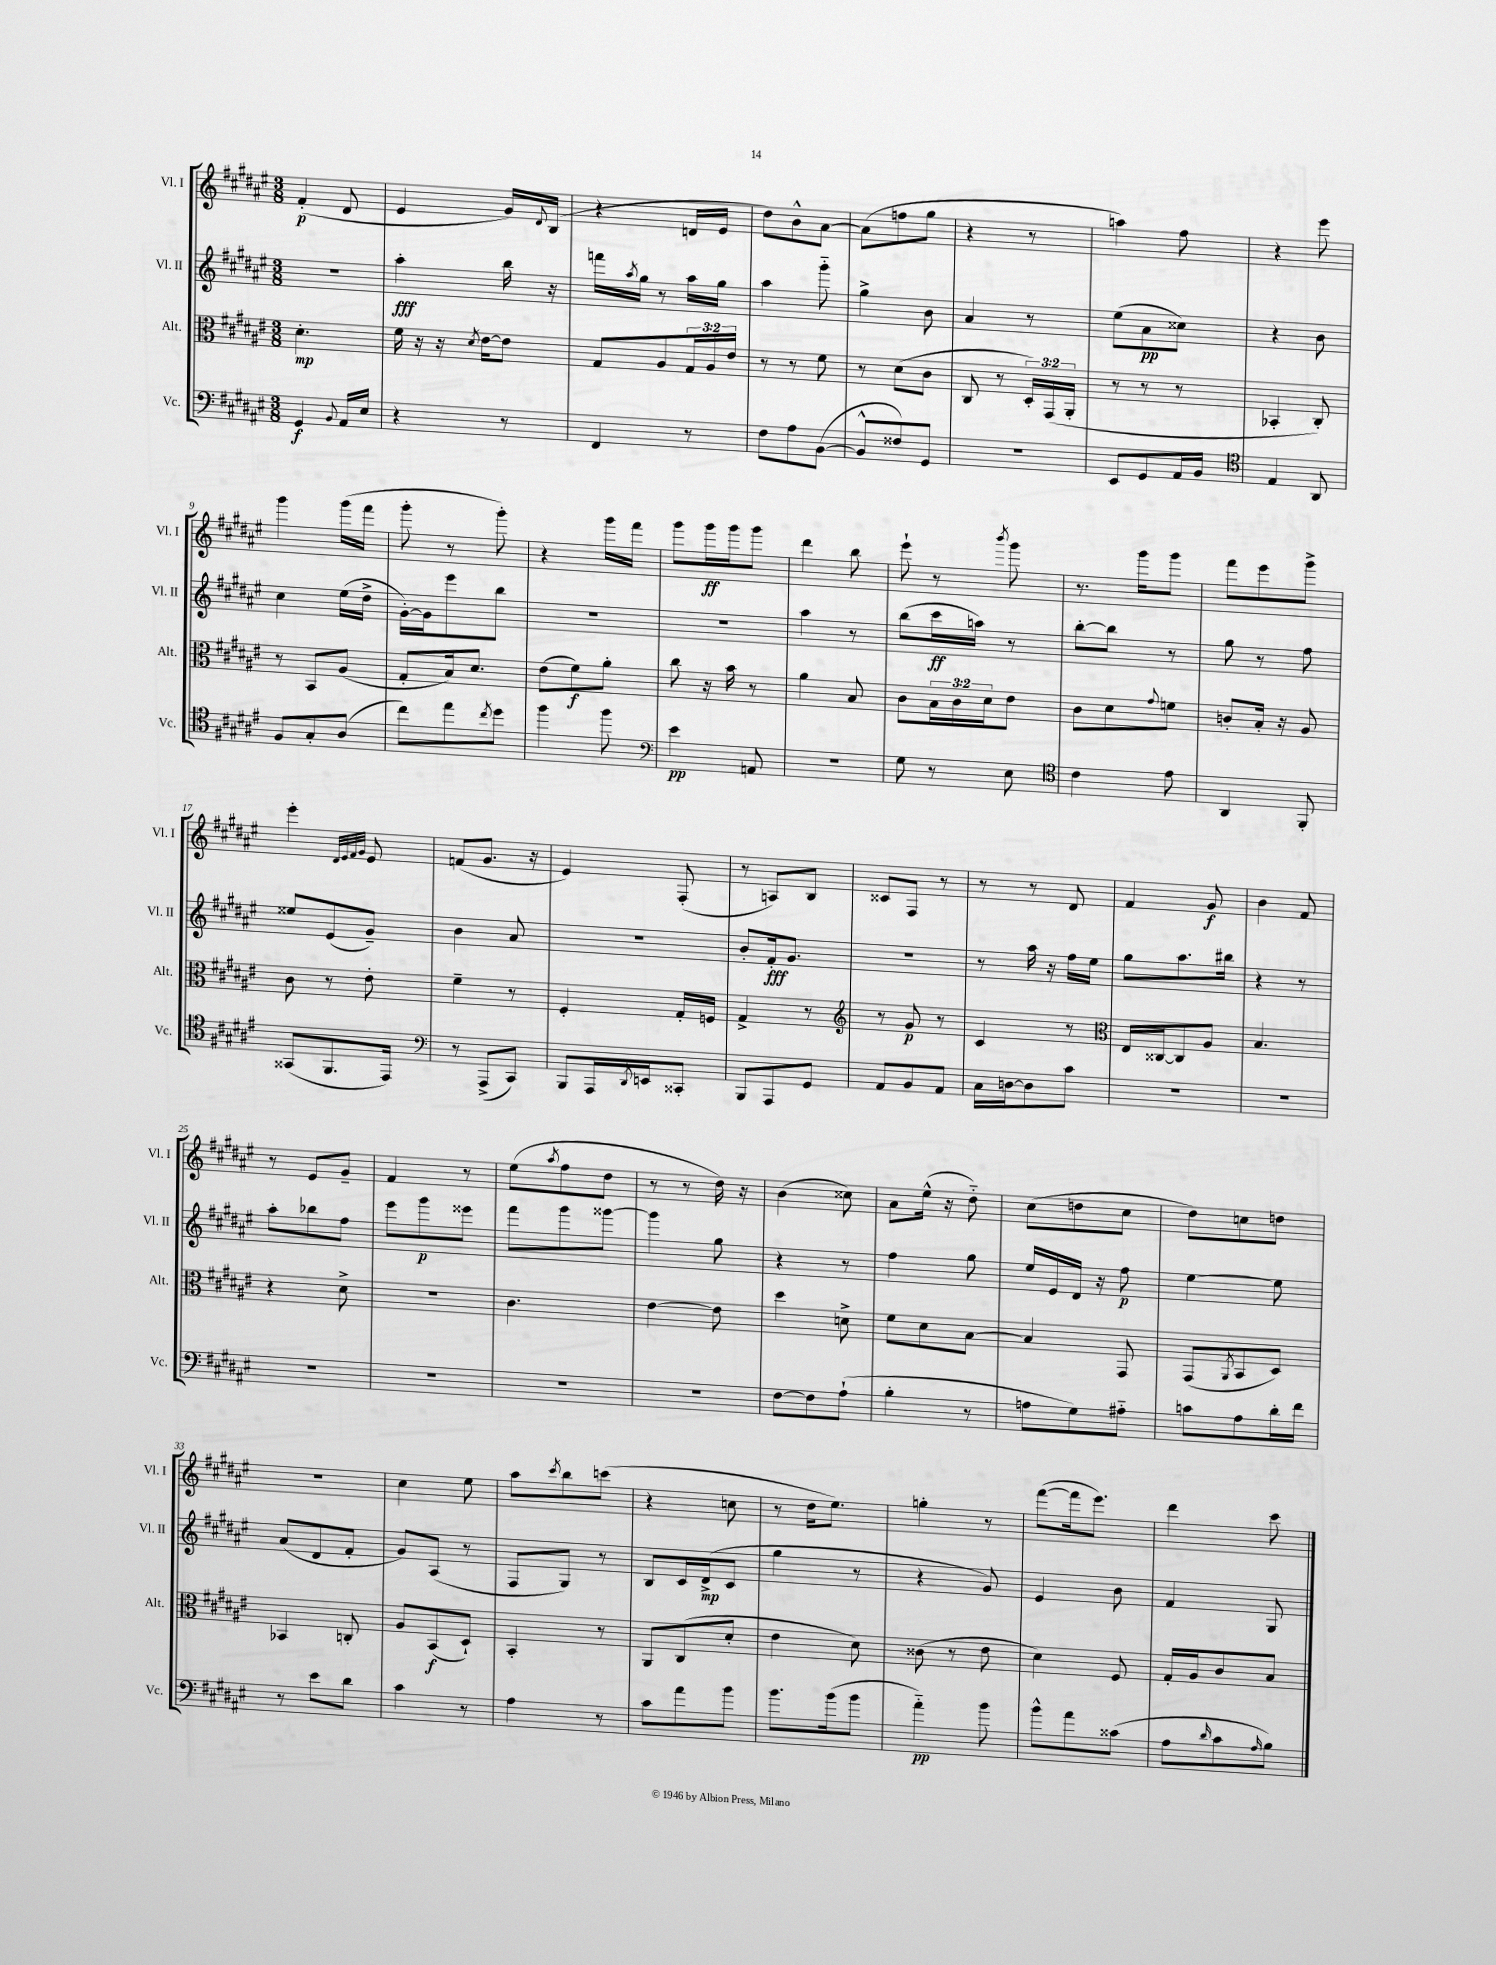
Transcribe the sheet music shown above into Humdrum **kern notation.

**kern	**kern	**kern	**kern
*staff4	*staff3	*staff2	*staff1
*clefF4	*clefC3	*clefG2	*clefG2
*k[f#c#g#d#a#e#]	*k[f#c#g#d#a#e#]	*k[f#c#g#d#a#e#]	*k[f#c#g#d#a#e#]
*M3/8	*M3/8	*M3/8	*M3/8
4GG#	4.d#'	4.r	(4f#'
8qqBB	.	.	.
16AA#	.	.	8d#
16E#	.	.	.
=	=	=	=
4r	16f#	4aa#'	4e#
.	16r	.	.
.	16r	.	.
.	8qd#	.	.
.	[16e#	.	.
8r	8e#]	16bb	16g#)
.	.	.	8qqd#
.	.	16r	(16B
=	=	=	=
4FF#	8G#	16fff	4r
.	.	8qaa#	.
.	.	16gg#	.
.	8A#	8r	.
8r	24G#	16aa#	16d
.	24A#	.	.
.	.	16gg#	16e#
.	24e#	.	.
=	=	=	=
8F#	8r	4aa#	8dd#)
8A#	8r	.	8b^^
([8BB	8f#	8ggg#'~	[8a#
=	=	=	=
8BB^^]	8r	4gg#^	(8a#]
8F##)	(8d#	.	8ff
8GG#	8c#	8b	8gg#
=	=	=	=
4.r	8C#	4a#	4r
.	8r	.	.
.	24D#')	8r	8r
.	(24GG#	.	.
.	24AA#'	.	.
=	=	=	=
8EE#	8r	(8ee#	4aa)
8GG#	8r	8a#	.
16AA#	8r	8cc##)	8ff#
16BB	.	.	.
=	=	=	=
*clefC4	*	*	*
4E#	4BB-'	4r	4r
8AA#	8C#')	8b	8eee#
=	=	=	=
8F#	8r	4cc#	4ggg#
8G#'	8BB	.	.
(8A#	(8A#	(16ee#	(16ggg#
.	.	16dd#^	16fff#
=	=	=	=
8cc#)	8G#'	[16g#')	8ggg#'
.	.	16g#]	.
8ee#	16B)	8eee#	8r
.	8.d#	.	.
8qcc#	.	.	.
8dd#	.	8bb	8ggg#')
=	=	=	=
4ff#	(8e#	4.r	4r
.	8f#)	.	.
8ff#	8a#'	.	16ggg#
.	.	.	16fff#
=	=	=	=
*clefF4	*	*	*
4e#	8cc#	4.r	8ggg#
.	16r	.	16ggg#
.	16b	.	16ggg#
8AA	8r	.	8ggg#
=	=	=	=
4.r	4a#	4aa#	4ddd#
.	8B	8r	8bb
=	=	=	=
8G#	8c#	(8bb	8eee#`
8r	24B	16ccc#	8r
.	24c#	.	.
.	.	16aa)	.
.	24d#	.	.
.	.	.	8qbbb
8E#	8e#	8r	8ggg#
=	=	=	=
*clefC4	*	*	*
4c#	8c#	[8bb'	8.r
.	8d#	8bb]	.
.	.	.	16ggg#
.	8qqg#	.	.
8e#	8f	8r	8ggg#
=	=	=	=
4AA#	8c'	8gg#	8fff#
.	16B'	8r	8eee#
.	16r	.	.
8FF#'	8A#	8ff#	8ggg#^
=	=	=	=
(8GG##	8c#	8ee##	4eee#'
8.FF#	8r	(8e#	.
.	.	.	32qqd#
.	.	.	32qqe#
.	.	.	32qqf#
.	.	.	32qqg#
.	8e#'	8g#~)	8e#
16EE#)	.	.	.
=	=	=	=
*clefF4	*	*	*
8r	4f#~	4b	(8f
(8AAA#^	.	.	8.g#
8CC#)	8r	8a#	.
.	.	.	16r
=	=	=	=
8BBB	4F#'	4.r	4e#)
16AAA#	.	.	.
8qDD#	.	.	.
16EE	.	.	.
8CC##'	16G#'	.	(8F#'
.	16F	.	.
=	=	=	=
8BBB	4G#^	8b'	8r
8AAA#	.	16f#'	8A)
.	.	8.g#	.
8GG#	8r	.	8B
=	=	=	=
*	*clefG2	*	*
8AA#	8r	4.r	8c##
8BB	8g#	.	8F#
8AA#	8r	.	8r
=	=	=	=
16C#	4c#	8r	8r
[16D	.	.	.
8D]	.	16aa#	8r
.	.	16r	.
8c#	8r	16ff#	8d#
.	.	16ee#	.
=	=	=	=
*	*clefC3	*	*
4.r	16E#	8gg#	4f#
.	[16C##	.	.
.	8C##]	8.aa#	.
.	8A#	.	8g#
.	.	16bb#	.
=	=	=	=
4.r	4.B	4r	4b
.	.	8r	8f#
=	=	=	=
4.r	4r	8aa#'	8r
.	.	8bb-	8e#
.	8d#^	8ff#	8g#~
=	=	=	=
4.r	4.r	8eee#	4f#
.	.	8ggg#	.
.	.	8eee##	8r
=	=	=	=
4.r	4.c#	8fff#	(8ee#
.	.	.	8qaa#
.	.	8ggg#	8ff#
.	.	[8ggg##	8dd#
=	=	=	=
4.r	[4e#	4ggg##]	8r
.	.	.	8r
.	8e#]	8gg#	16dd#)
.	.	.	16r
=	=	=	=
[8F#	4dd#	4r	(4b
8F#]	.	.	.
(8A#`	8d^	8r	8cc##)
=	=	=	=
4B'	8f#	4ff#	8a#
.	8d#	.	(16ee#^^
.	.	.	16r
8r	[8B	8gg#	8dd#'~)
=	=	=	=
8A	4B]	16ee#	(8cc#
.	.	16e#	.
8G#)	.	16d#	8dd
.	.	16r	.
8A#'~	8GG#	8ff#	8cc#
=	=	=	=
8c	(8GG#	[4ee#	8dd#)
.	8qAA#	.	.
8A#	8BB	.	8cc
16d#'	8D#)	8ee#]	8dd
16f#	.	.	.
=	=	=	=
8r	4BB-	(8a#	4.r
8e#	.	8d#	.
8d#	8C'	8f#'	.
=	=	=	=
4c#	8A#	8g#)	4cc#
.	(8BB	(8A#	.
8r	8D#`)	8r	8ee#
=	=	=	=
4A#	4BB'	8F#	8aa#
.	.	.	8qccc#
.	.	8G#)	8bb
8r	8r	8r	(8ccc
=	=	=	=
8c#	8AA#	8B	4r
8a#	(8C#	16c#	.
.	.	(16d#^	.
8b	8d#'	8c#	8cc
=	=	=	=
8.b	4e#	4gg#	8r
.	.	.	16dd#
(16b	.	.	8.ee#)
8b	8d#)	8r	.
=	=	=	=
4a#'~)	(8c##	4r	4gg'
.	8r	.	.
8b	8e#	8g#)	8r
=	=	=	=
8b^^	4d#)	4e#	([8fff#
8a#	.	.	16fff#]
.	.	.	8.eee#)
(8c##	8F#	8b	.
=	=	=	=
8A#	16G#'	4f#	4ddd#
.	16A#	.	.
16qqd#	.	.	.
8c#	8c#	.	.
16qqA#	.	.	.
8B)	8B	8G#	8ccc#
==	==	==	==
*-	*-	*-	*-
